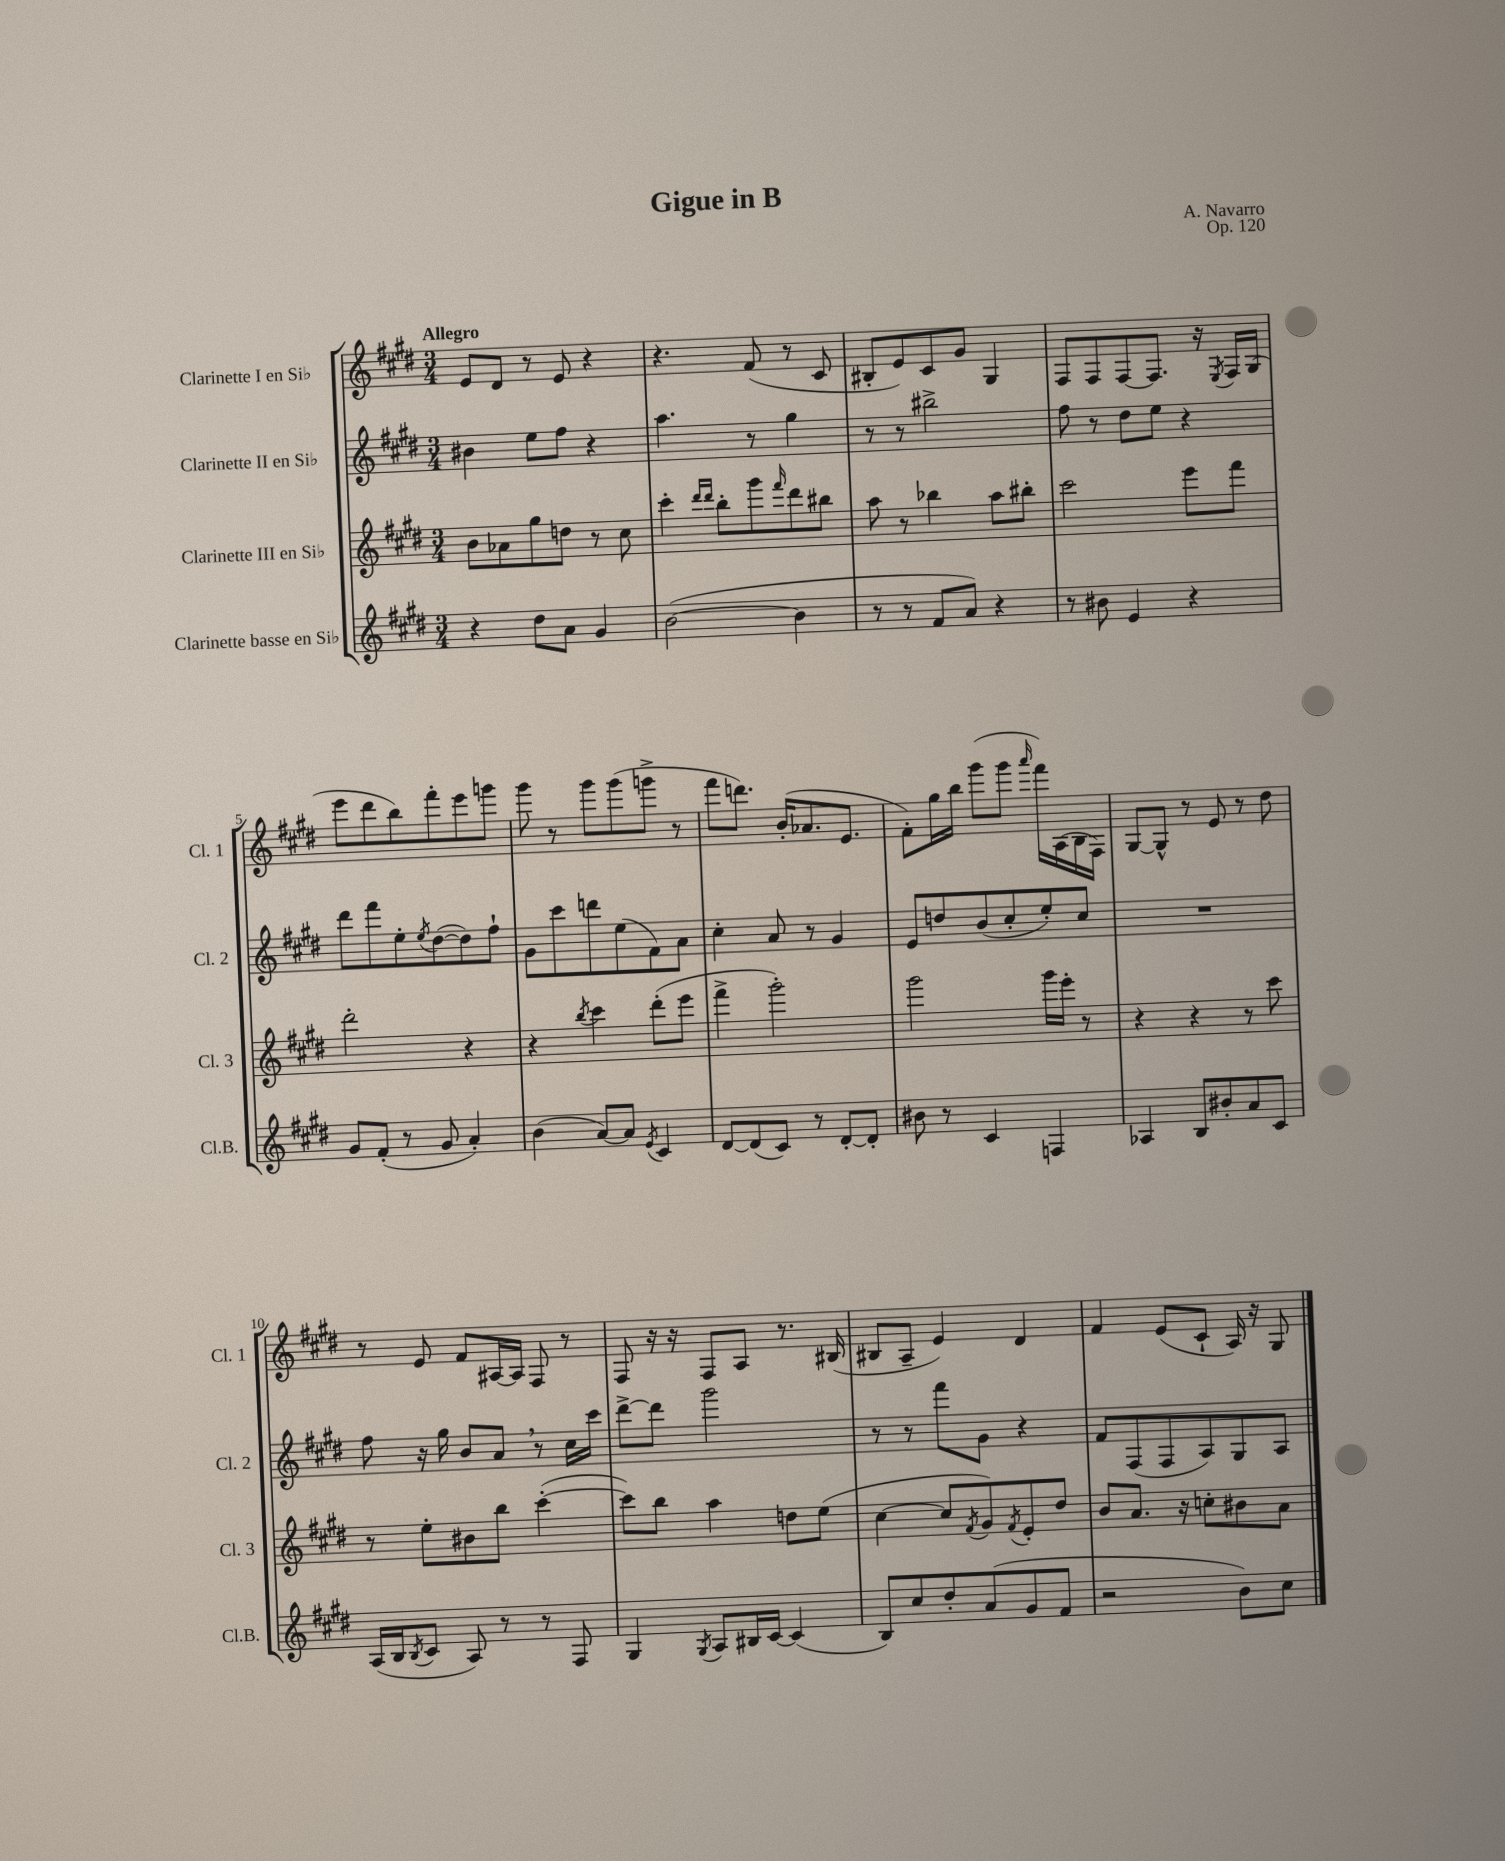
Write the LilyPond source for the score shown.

\header { title = "Gigue in B" composer = "A. Navarro" opus = "Op. 120" }
<<
\new StaffGroup <<
\new Staff = "s0" \with { instrumentName = "Clarinette I en Sib" shortInstrumentName = "Cl. 1" } {
    \clef treble \key e \major \numericTimeSignature \time 3/4 \tempo "Allegro"
    e'8 dis'8 r8 e'8 r4 |
    r4. fis'8( r8 cis'8 |
    bis8-. e'8) cis'8 gis'8 gis4 |
    fis8 fis8 fis8~ fis8. r16 \acciaccatura { e8 } fis16 gis16( |
    e'''8 dis'''8 b''8) fis'''8-. e'''8 g'''8 |
    gis'''8 r8 gis'''8 gis'''8( g'''8-> r8 |
    fis'''8 d'''8.) b'16-.( aes'8. e'8. |
    fis'8-.) gis''16 b''16 gis'''8( gis'''8 \grace { a'''16 } fis'''16) a16( b16 fis16) |
    gis8~ gis8-^ r8 e'8 r8 dis''8 |
    r8 e'8 fis'8 ais16~ ais16 fis8 r8 |
    fis8 r16 r16 fis8 a8 r8. bis16( |
    bis8 a8-- e'4) dis'4 |
    fis'4 e'8( cis'8-! a16) r16 gis8 \bar "|." |
}
\new Staff = "s1" \with { instrumentName = "Clarinette II en Sib" shortInstrumentName = "Cl. 2" } {
    \clef treble \key e \major \numericTimeSignature \time 3/4
    bis'4 e''8 fis''8 r4 |
    a''4. r8 gis''4 |
    r8 r8 bis''2-> |
    fis''8 r8 dis''8 e''8 r4 |
    dis'''8 fis'''8 e''8-. \acciaccatura { e''8 } dis''8~( dis''8) fis''8-! |
    gis'8 cis'''8 d'''8 e''8( fis'8) a'8 |
    cis''4-. a'8 r8 gis'4 |
    e'8 d''8 b'8( cis''8-. e''8-.) cis''8 |
    R2. |
    fis''8 r16 gis''16 b'8 a'8 \breathe r8 cis''16 cis'''16 |
    dis'''8~-> dis'''8 gis'''2 |
    r8 r8 fis'''8 gis'8 r4 |
    fis'8 fis8( fis8 a8) gis8 a8 \bar "|." |
}
\new Staff = "s2" \with { instrumentName = "Clarinette III en Sib" shortInstrumentName = "Cl. 3" } {
    \clef treble \key e \major \numericTimeSignature \time 3/4
    b'8 aes'8 gis''8 d''8 r8 cis''8 |
    cis'''4-. \grace { dis'''16 dis'''16 } b''8-. gis'''8 \grace { fis'''16 } dis'''8 bis''8 |
    a''8 r8 bes''4 a''8 bis''8-. |
    cis'''2 e'''8 fis'''8 |
    dis'''2-. r4 |
    r4 \acciaccatura { b''8 } cis'''4 dis'''8-.( e'''8 |
    fis'''4-> gis'''2-.) |
    gis'''2 gis'''16 e'''16-. r8 |
    r4 r4 r8 cis'''8 |
    r8 e''8-. bis'8 b''8 cis'''4~-.( |
    cis'''8) b''8 a''4 d''8 e''8( |
    cis''4~ cis''8 \acciaccatura { fis'8 } gis'8) \acciaccatura { fis'8 } e'8-. dis''8 |
    b'8 a'8. r16 c''8-. bis'8 a'8 \bar "|." |
}
\new Staff = "s3" \with { instrumentName = "Clarinette basse en Sib" shortInstrumentName = "Cl.B." } {
    \clef treble \key e \major \numericTimeSignature \time 3/4
    r4 dis''8 a'8 gis'4 |
    b'2~( b'4 |
    r8 r8 fis'8 a'8) r4 |
    r8 bis'8 e'4 r4 |
    gis'8 fis'8-.( r8 gis'8 a'4-.) |
    b'4( a'8~) a'8 \acciaccatura { e'8 } cis'4 |
    dis'8~ dis'8( cis'8) r8 dis'8~-. dis'8-. |
    bis'8 r8 cis'4 f4 |
    aes4 b8 bis'8-. a'8 cis'8 |
    a16( b16 \acciaccatura { b8 } cis'8 a8) r8 r8 fis8 |
    gis4 \acciaccatura { gis8 } a8 bis16 cis'16~ cis'4( |
    b8) cis''8 dis''8-. a'8( gis'8 fis'8 |
    r2 b'8) cis''8 \bar "|." |
}
>>
>>
